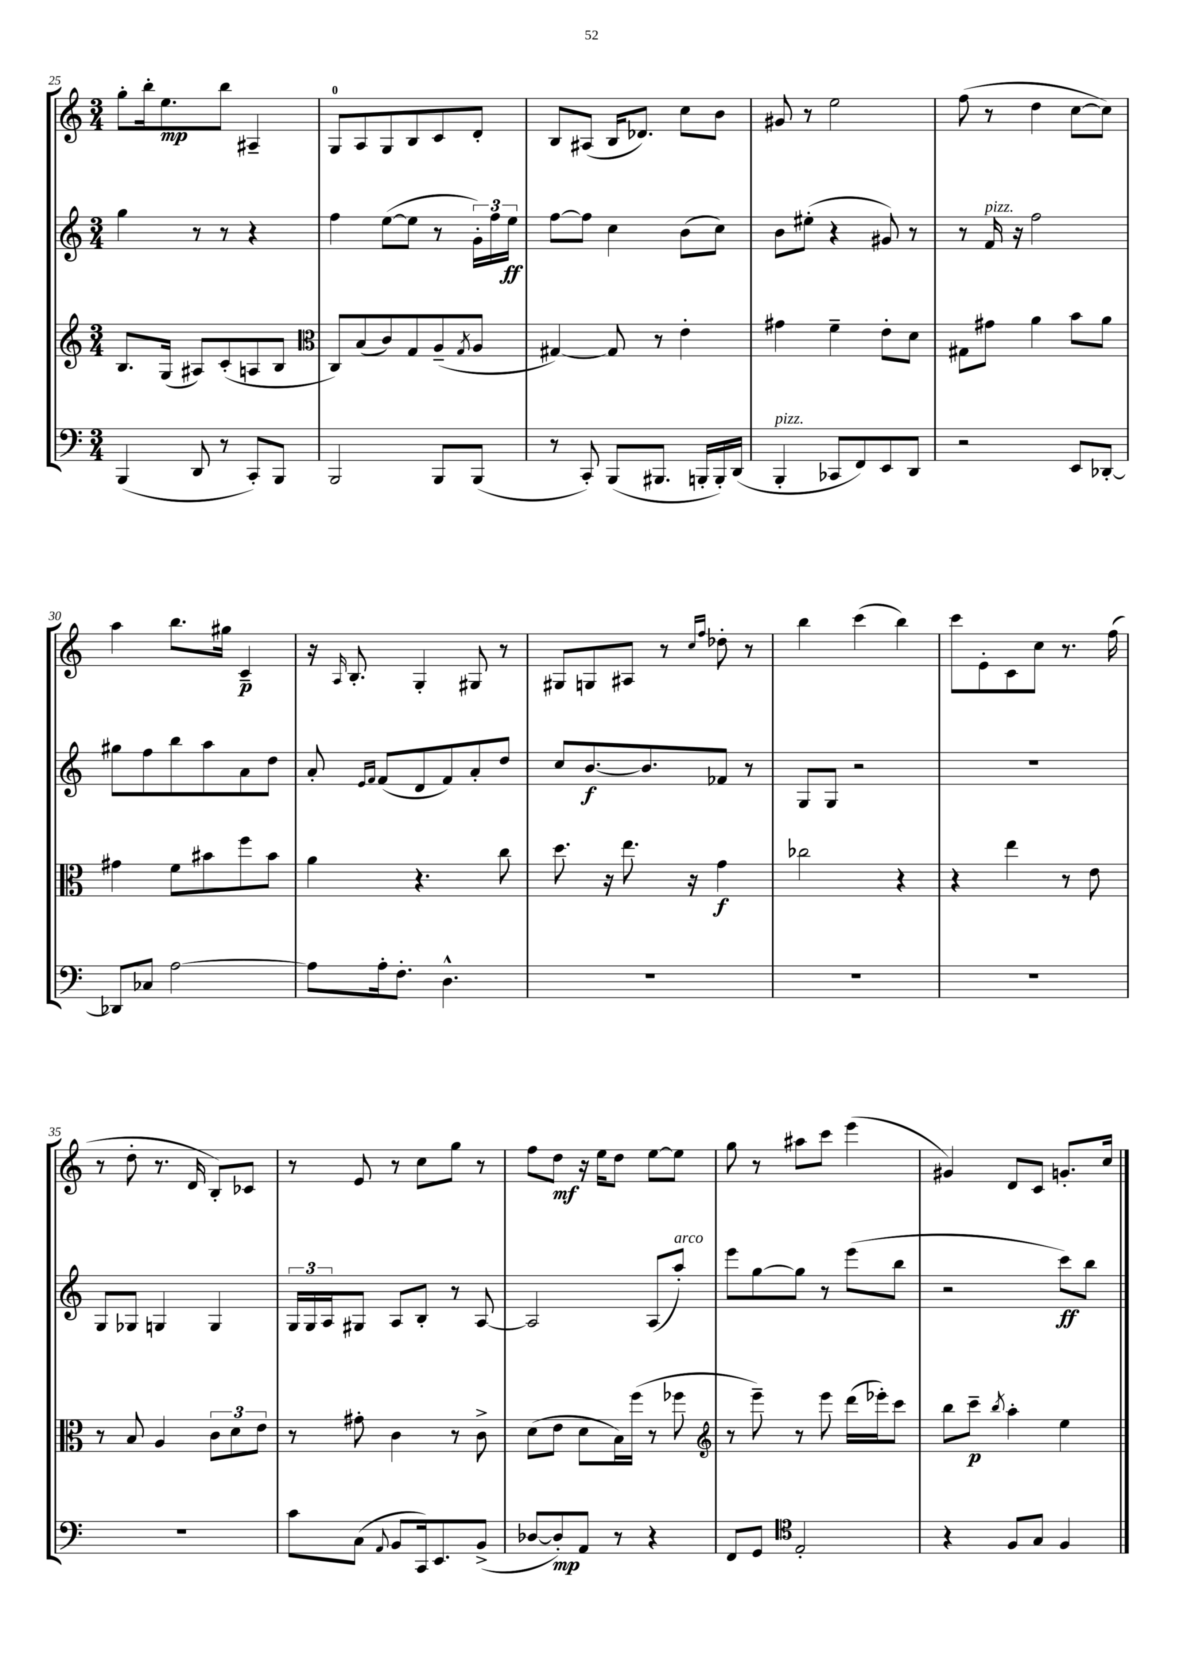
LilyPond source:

<<
\new StaffGroup <<
\new Staff = "s0" {
    \clef treble \key c \major \numericTimeSignature \time 3/4
    g''8-. b''16-. e''8.\mp b''8 ais4-- |
    g8-0 a8 g8 b8 c'8 d'8-. |
    b8 ais8( b16 des'8.) c''8 b'8 |
    gis'8 r8 e''2 |
    f''8( r8 d''4 c''8~ c''8) |
    a''4 b''8. gis''16 c'4--\p |
    r16 \grace { a16 } b8.-. g4-. gis8 r8 |
    gis8 g8 ais8 r8 \grace { c''16 f''16 } des''8-. r8 |
    b''4 c'''4( b''4) |
    c'''8 e'8-. c'8 c''8 r8. f''16( |
    r8 d''8-. r8. d'16 b8-.) ces'8 |
    r8 e'8 r8 c''8 g''8 r8 |
    f''8 d''8\mf r16 e''16 d''8 e''8~ e''8 |
    g''8 r8 ais''8 c'''8 e'''4( |
    gis'4) d'8 c'8 g'8.-. c''16 \bar "|." |
}
\new Staff = "s1" {
    \clef treble \key c \major \numericTimeSignature \time 3/4
    g''4 r8 r8 r4 |
    f''4 e''8~( e''8 r8 \tuplet 3/2 { g'16-.) f''16 e''16\ff } |
    f''8~ f''8 c''4 b'8( c''8) |
    b'8 eis''8-.( r4 gis'8) r8 |
    r8 f'16^\markup { \italic "pizz." } r16 f''2 |
    gis''8 f''8 b''8 a''8 a'8 d''8 |
    a'8-. \grace { e'16 f'16 } f'8( d'8 f'8) a'8-. d''8 |
    c''8 b'8.~\f b'8. fes'8 r8 |
    g8 g8 r2 |
    R2. |
    g8 ges8 g4 g4 |
    \tuplet 3/2 { g16 g16 a16 } gis8 a8 b8-. r8 a8~ |
    a2 a8( a''8-.^\markup { \italic "arco" }) |
    e'''8 g''8~ g''8 r8 e'''8( b''8 |
    r2 c'''8\ff) b''8 \bar "|." |
}
\new Staff = "s2" {
    \clef treble \key c \major \numericTimeSignature \time 3/4
    b8. g16( ais8) c'8-.( a8 b8 |
    \clef alto c8) b8( c'8) g8 a8--( \acciaccatura { g8 } a8 |
    gis4~) gis8 r8 e'4-. |
    gis'4 f'4-- e'8-. d'8 |
    gis8 gis'8 a'4 b'8 a'8 |
    gis'4 f'8 bis'8 f''8 bis'8 |
    a'4 r4. c''8 |
    d''8. r16 e''8. r16 g'4\f |
    ces''2 r4 |
    r4 e''4 r8 e'8 |
    r8 b8 a4 \tuplet 3/2 { c'8 d'8 e'8 } |
    r8 gis'8-. c'4 r8 c'8-> |
    d'8( e'8 d'8 b16) f''16( r8 fes''8 |
    \clef treble r8 e'''8--) r8 e'''8 d'''16( ees'''16-.) c'''8 |
    b''8 c'''8--\p \acciaccatura { b''8 } a''4-. e''4 \bar "|." |
}
\new Staff = "s3" {
    \clef bass \key c \major \numericTimeSignature \time 3/4
    b,,4( d,8 r8 c,8-.) b,,8 |
    b,,2 b,,8 b,,8( |
    r8 c,8-.) b,,8( bis,,8. b,,16-. b,,16-.) d,16( |
    b,,4-.^\markup { \italic "pizz." } ces,8 f,8) e,8 d,8 |
    r2 e,8 des,8~-. |
    des,8 ces8 a2~ |
    a8 a16-. f8.-. d4.-^ |
    R2. |
    R2. |
    R2. |
    R2. |
    c'8 c8( \appoggiatura { a,8 } b,8 c,16) e,8. b,8->( |
    des8~ des8-.\mp) a,8 r8 r4 |
    f,8 g,8 \clef tenor e2-. |
    r4 f8 g8 f4 \bar "|." |
}
>>
>>
\layout { \context { \Score currentBarNumber = #25 } }
